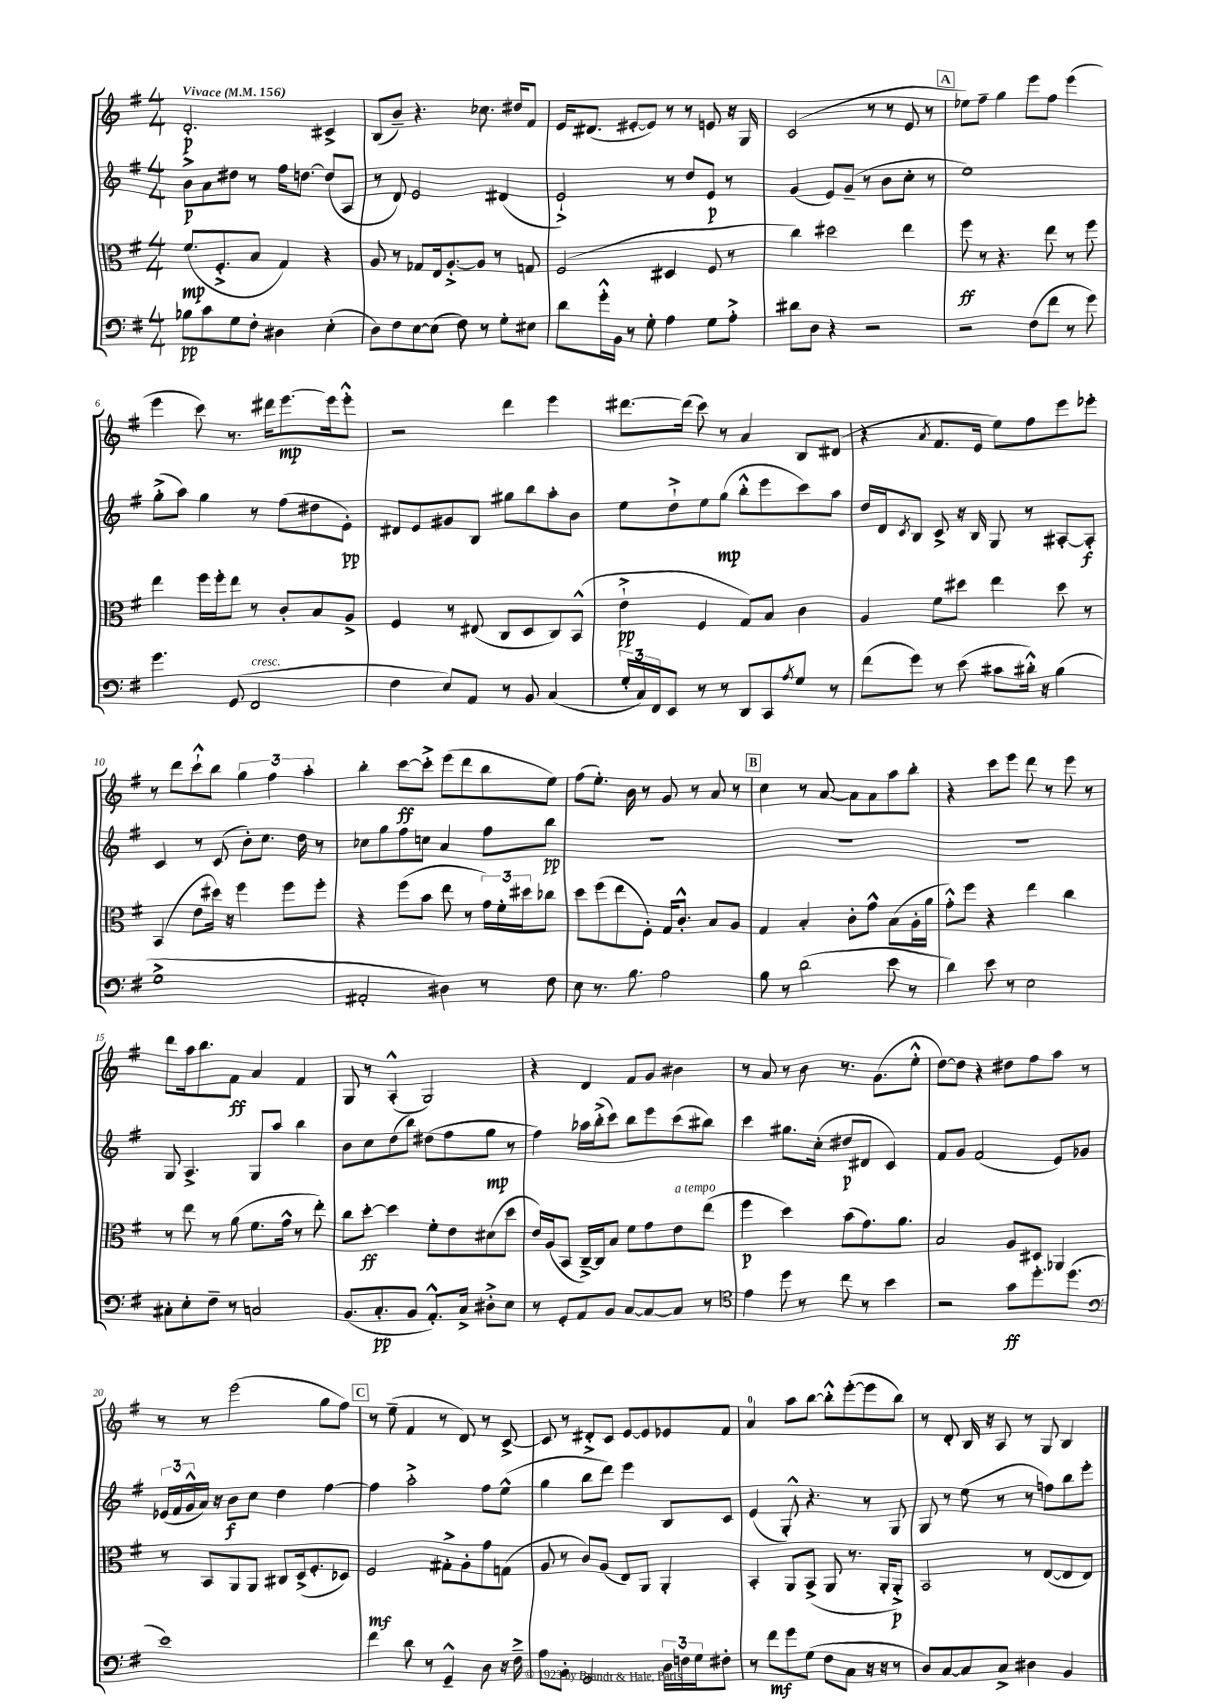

**kern	**dynam	**kern	**dynam	**kern	**dynam	**kern	**dynam
*part4	*part4	*part3	*part3	*part2	*part2	*part1	*part1
*staff4	*staff4	*staff3	*staff3	*staff2	*staff2	*staff1	*staff1
*clefF4	*	*clefC3	*	*clefG2	*	*clefG2	*
*k[f#]	*	*k[f#]	*	*k[f#]	*	*k[f#]	*
*M4/4	*	*M4/4	*	*M4/4	*	*M4/4	*
*MM156	*	*MM156	*	*MM156	*	*MM156	*
=1	=1	=1	=1	=1	=1	=1	=1
!	!	!	!	!	!	!LO:TX:a:B:t=Vivace	!
8B-X\L	pp	(8.f#/L	mp	8b^\L	p	2.d'/	p
8c\	.	.	.	8a\	.	.	.
.	.	8.F#'^/	.	.	.	.	.
8G\	.	.	.	8dd#X\J	.	.	.
8F#'\J	.	8B/J	.	8r	.	.	.
4D#X\	.	4G/)	.	16ff#\KL	.	.	.
.	.	.	.	[8.ddn\J	.	.	.
(4E'\	.	4r	.	(8dd/L]	.	4c#X^/	.
.	.	.	.	8A/J	.	.	.
=2	=2	=2	=2	=2	=2	=2	=2
8D\L)	.	8A/	.	8r	.	(8B/L	.
8F#\	.	8r	.	8d/)	.	8b~/J)	.
[8E\	.	8G-X/L	.	2e/	.	4.r	.
(8E\J]	.	16E/k	.	.	.	.	.
.	.	[8.A'^/	.	.	.	.	.
8F#\)	.	.	.	.	.	.	.
8r	.	8A/J]	.	.	.	8.cc-X\	.
8G'\L	.	8r	.	(4d#X/	.	.	.
.	.	.	.	.	.	16dd#X/KL	.
8E#X\J	.	8Gn/	.	.	.	8f#/J	.
=3	=3	=3	=3	=3	=3	=3	=3
8d\L	.	(2F#/	.	2e`^/)	.	16e/KL	.
.	.	.	.	.	.	(8.d#X/J	.
16g'^^\L	.	.	.	.	.	.	.
16BB\JJ	.	.	.	.	.	.	.
8r	.	.	.	.	.	[8e#X'/L	.
8G'\	.	.	.	.	.	8e#/J])	.
4A\	.	4D#X/	.	8r	.	8r	.
.	.	.	.	8dd/L	.	8r	.
8G\L	.	8F#/	.	8e/J	p	8en/	.
8A'^\J	.	8r	.	8r	.	16r	.
.	.	.	.	.	.	16G/	.
=4	=4	=4	=4	=4	=4	=4	=4
8d#X\L	.	4cc\)	.	(4g/	.	(2c/	.
8D\J	.	.	.	.	.	.	.
4r	.	2dd#X\	.	8e/L)	.	.	.
.	.	.	.	(8g~/J	.	.	.
2r	.	.	.	8r	.	8r	.
.	.	.	.	8b\L	.	8r	.
.	.	4ee\	.	8cc'\J	.	8e/	.
.	.	.	.	8r	.	8r	.
!!LO:REH:place=s1:t=A
=5	=5	=5	=5	=5	=5	=5	=5
2r	.	8ff#\	ff	1ee)	.	8ee-X\L)	.
.	.	8r	.	.	.	8ff#~\J	.
.	.	4.r	.	.	.	4gg\	.
(8F#\L	.	.	.	.	.	8eee\L	.
8f#\J	.	8ee\	.	.	.	8ff#\J	.
8r	.	8r	.	.	.	(4eee\	.
8g\)	.	8ff#\	.	.	.	.	.
!!LO:LB:g=z
=6	=6	=6	=6	=6	=6	=6	=6
4.g\	.	4ee\	.	(8gg'^\L	.	4eee\	.
.	.	.	.	8aa\J)	.	.	.
.	.	16ff#\LL	.	4gg\	.	8ccc\)	.
.	.	16ff#'\J	.	.	.	.	.
(8GG/	.	8ee\J	.	.	.	8.r	.
!LO:TX:a:i:t=cresc.	!	!	!	!	!	!	!
2FF#/	.	8r	.	8r	.	.	.
.	.	.	.	.	.	16ddd#X\KL	.
.	.	8c'/L	.	(8ff#\L	.	[8.eee\	mp
.	.	8B/	.	8dd#X\	.	.	.
.	.	.	.	.	.	16eee\k]	.
.	.	8A^/J	.	8e'\J)	pp	8eee'^^\J	.
=7	=7	=7	=7	=7	=7	=7	=7
4F#\	.	4F#/	.	8d#X/L	.	2r	.
.	.	.	.	8e/	.	.	.
8E/L)	.	8r	.	8g#X/	.	.	.
8AA/J	.	(8E#X/	.	8B/J	.	.	.
8r	.	8C/L	.	8gg#X\L	.	4ddd\	.
8BB/	.	8D/	.	8bb\	.	.	.
(4C/	.	8C/)	.	8aa'\	.	4eee\	.
.	.	(8BB^^/J	.	8b\J	.	.	.
=8	=8	=8	=8	=8	=8	=8	=8
24G'/LL	.	4e`^\	pp	8ee\L	.	[8.ddd#X\L	.
24C/)	.	.	.	.	.	.	.
24FF#/J	.	.	.	.	.	.	.
8EE/J	.	.	.	8dd`^\	.	.	.
.	.	.	.	.	.	(16ddd#\Jk]	.
8r	.	4F#/	.	8ee\	.	8ccc\)	.
8r	.	.	.	(8gg\J	mp	8r	.
8DD/L	.	8G/L)	.	8bb'^^\L	.	4a/	.
8CC/	.	8B/J	.	8eee\	.	.	.
8qA/	.	.	.	.	.	.	.
8G/J	.	4c\	.	8ccc\)	.	8B/L	.
8r	.	.	.	8aa\J	.	(8d#X/J	.
=9	=9	=9	=9	=9	=9	=9	=9
(8f#\L	.	4A/	.	16dd/LL	.	4r	.
.	.	.	.	16d/J	.	.	.
.	.	.	.	8qc/	.	.	.
8g\J)	.	.	.	8B/J	.	.	.
.	.	.	.	.	.	8qa/	.
8r	.	8f#\L	.	8c^/	.	8.f#/L	.
(8e\	.	8dd#X\J	.	16r	.	.	.
.	.	.	.	16B/	.	16e/Jk	.
8c#X\L	.	4ee\	.	8G/	.	8ee\L)	.
16d#X'^^\Jk)	.	.	.	8r	.	8ff#\	.
16r	.	.	.	.	.	.	.
(4B\	.	8dd#\	.	[8A#X'/L	.	8eee\	.
.	.	8r	.	8A#'/J]	f	8eee-X'\J	.
!!LO:LB:g=z
=10	=10	=10	=10	=10	=10	=10	=10
1G^	.	(4BB/	.	4c/	.	8r	.
.	.	.	.	.	.	8ddd\L	.
.	.	8e\L	.	8r	.	8ccc`^^\	.
.	.	16dd#X\Jk)	.	(8c/	.	8bb\J	.
.	.	16r	.	.	.	.	.
.	.	4ff#\	.	8b'\L)	.	6gg\	.
.	.	.	.	8.cc\J	.	.	.
.	.	.	.	.	.	6ff#\	.
.	.	8ff#\L	.	.	.	.	.
.	.	.	.	16dd\	.	.	.
.	.	.	.	.	.	6aa'\	.
.	.	8ff#'\J	.	8r	.	.	.
=11	=11	=11	=11	=11	=11	=11	=11
2AA#X'/	.	4r	.	8cc-X\L	.	4bb'\	.
.	.	.	.	8gg\	.	.	.
.	.	(8ff#\L	.	8ff#\	.	[8ccc\L	ff
.	.	8b\J	.	8ccn\J	.	8ccc'^\J]	.
4D#X\)	.	8ee\	.	4a/	.	(8eee\L	.
.	.	8r	.	.	.	8ddd\	.
8r	.	24g\LL)	.	8ff#\L	.	8bb\	.
.	.	24f#'\	.	.	.	.	.
.	.	24dd#X\J	.	.	.	.	.
8F#\	.	8cc-X\J	.	8bb\J	pp	8ee\J)	.
=12	=12	=12	=12	=12	=12	=12	=12
8E\	.	8dd\L	.	1r	.	(8ff#\L	.
8.r	.	(8ff#\	.	.	.	8.ee'\J)	.
.	.	8ee\	.	.	.	.	.
8.B\	.	.	.	.	.	16b\	.
.	.	8F#'\J)	.	.	.	8r	.
2A\	.	16G/KL	.	.	.	8g/	.
.	.	8.c'^^/J	.	.	.	.	.
.	.	.	.	.	.	8r	.
.	.	8B/L	.	.	.	8a/	.
.	.	8A/J	.	.	.	8r	.
!!LO:REH:place=s1:t=B
=13	=13	=13	=13	=13	=13	=13	=13
8B\	.	4G/	.	1r	.	4cc\	.
8r	.	.	.	.	.	.	.
(2d\	.	4B'/	.	.	.	8r	.
.	.	.	.	.	.	[8a/	.
.	.	8c'\L	.	.	.	8a\L]	.
.	.	8g^^\J	.	.	.	8a\	.
8e\	.	(8B\L	.	.	.	8aa\	.
8r	.	16A'\L	.	.	.	8bb'\J	.
.	.	16a\JJ	.	.	.	.	.
=14	=14	=14	=14	=14	=14	=14	=14
4d\)	.	8g'^^\L)	.	1r	.	4r	.
.	.	8ff#\J	.	.	.	.	.
8e\	.	4r	.	.	.	8ccc\L	.
8r	.	.	.	.	.	8eee\J	.
2E\	.	4ee\	.	.	.	8ddd\	.
.	.	.	.	.	.	8r	.
.	.	4cc\	.	.	.	8eee\	.
.	.	.	.	.	.	8r	.
!!LO:LB:g=z
=15	=15	=15	=15	=15	=15	=15	=15
8C#X'\L	.	8r	.	8G/	.	8ddd\L	.
8E'\	.	8ee\	.	4.A^/	.	16aa\k	.
.	.	.	.	.	.	8.bb\	.
8F#~\J	.	8r	.	.	.	.	.
8r	.	(8a\	.	.	.	8f#\J	ff
2Cn/	.	8.f#\L	.	8G/L	.	4a/	.
.	.	.	.	8aa/J	.	.	.
.	.	16g^^\Jk	.	.	.	.	.
.	.	8r	.	4bb\	.	4f#/	.
.	.	8ee'\)	.	.	.	.	.
=16	=16	=16	=16	=16	=16	=16	=16
(8.BB/L	.	8cc\L	.	8b\L	.	8G/	.
.	.	[8dd'\J	ff	8cc\	.	8r	.
8.C'/	pp	.	.	.	.	.	.
.	.	4dd\]	.	(8dd\	.	(4A'^^/	.
8BB/J	.	.	.	8bb\J)	.	.	.
8.AA'^^/L)	.	8f#'\L	.	(8dd#X\L	.	2G/)	.
.	.	8e\	.	8ff#\	.	.	.
16C^/Jk	.	.	.	.	.	.	.
8D#X'^\L	.	(8d#X\	.	8gg\J	mp	.	.
8E\J	.	8dd\J	.	8r	.	.	.
=17	=17	=17	=17	=17	=17	=17	=17
8r	.	16e/LL)	.	4ff#\)	.	4r	.
.	.	(16A/J	.	.	.	.	.
8GG'/L	.	8BB/J	.	.	.	.	.
8AA/	.	[16C~^/LL)	.	16aa-X\LL	.	4d/	.
.	.	16C/J]	.	(16bb'^\J	.	.	.
8BB/J	.	8B/J	.	8ccc\J)	.	.	.
[8C/L	.	8f#\L	.	8bb\L	.	8f#/L	.
8C/_	.	8g\	.	8eee\	.	8g/J	.
!	!	!LO:TX:a:i:t=a tempo	!	!	!	!	!
8C/J]	.	8e\	.	(8ccc\	.	4b#X\	.
8r	.	(8ee\J	.	8bb#X\J)	.	.	.
=18	=18	=18	=18	=18	=18	=18	=18
*clefC4	*	*	*	*	*	*	*
4e\	.	4ff#\	p	4ccc\	.	8r	.
.	.	.	.	.	.	8a/	.
8dd\	.	4dd\)	.	8.gg#X\L	.	8r	.
8r	.	.	.	.	.	8b\	.
.	.	.	.	(16cc'\Jk	.	.	.
8cc\	.	(8b\L	.	8dd#X/L	p	8.r	.
8r	.	8.g\)	.	8d#X/J	.	.	.
.	.	.	.	.	.	(8.g\L	.
4b\	.	.	.	4c/)	.	.	.
.	.	8.a\J	.	.	.	.	.
.	.	.	.	.	.	8ee'^^\J	.
=19	=19	=19	=19	=19	=19	=19	=19
2r	.	2B/	.	8f#/L	.	[8dd\L)	.
.	.	.	.	8g/J	.	8dd\J]	.
.	.	.	.	(2f#/	.	4r	.
8g\L	ff	8A/L	.	.	.	8dd#X\L	.
8.dd'\	.	8D#X/J	.	.	.	8ff#\	.
.	.	4AA-X/	.	8e/L)	.	8aa\J	.
(8.dd\J	.	.	.	.	.	.	.
.	.	.	.	8g-X/J	.	8r	.
!!LO:LB:g=z
=20	=20	=20	=20	=20	=20	=20	=20
*clefF4	*	*	*	*	*	*	*
1e)	.	8r	.	(24e-X/LL	.	8r	.
.	.	.	.	24f#/	.	.	.
.	.	.	.	24g^^/	.	.	.
.	.	8BB/L	.	16a/JJ)	.	8r	.
.	.	.	.	16r	.	.	.
.	.	8AA/	.	8b\L	f	(2eee\	.
.	.	8AA/J	.	8cc\J	.	.	.
.	.	8C#X/L	.	4dd\	.	.	.
.	.	(16D^/k	.	.	.	.	.
.	.	8.F#'/	.	.	.	.	.
.	.	.	.	[4ff#\	.	8gg\L	.
.	.	8D-X/J)	.	.	.	8ff#\J)	.
!!LO:REH:place=s1:t=C
=21	=21	=21	=21	=21	=21	=21	=21
4f#\	.	2F#/	mf	4ff#\]	.	8r	.
.	.	.	.	.	.	(8ee~\	.
8d\	.	.	.	2aa'^\	.	4f#/	.
8r	.	.	.	.	.	.	.
4GG~^^/	.	8G#X'^\L	.	.	.	8r	.
.	.	8A'\	.	.	.	8d/)	.
8D\	.	8g\	.	8ff#\L	.	8r	.
16r	.	(8Gn\J	.	(8ee^^\J	.	[8c^/	.
16F#~^\	.	.	.	.	.	.	.
=22	=22	=22	=22	=22	=22	=22	=22
8A\L	.	8A/	.	4gg\	.	8c/]	.
8BB'\J	.	8r	.	.	.	8r	.
2GG/	.	8c/L)	.	8bb\L	.	8d#X'^/L	.
.	.	(8A/J	.	8ddd\J)	.	8c/J	.
.	.	8E/L)	.	4eee\	.	[8e/L	.
.	.	8AA/J	.	.	.	8e/]	.
24D\LL	.	4AA'/	.	8B/L	.	8e-X/	.
24Fn\	.	.	.	.	.	.	.
24G\J	.	.	.	.	.	.	.
8F#X'\J	.	.	.	8c/J	.	8f#/J	.
=23	=23	=23	=23	=23	=23	=23	=23
8r	.	4BB'/	.	(4e/	.	4a/	.
8f#\L	mf	.	.	.	.	.	.
8g\	.	8AA/L	.	8G'^^/)	.	8aa\L	.
(8G\J	.	(8BB^/J	.	4.r	.	[8bb\J	.
8F#\L	.	8AA/	.	.	.	8bb'^^\L]	.
8C\J	.	8.r	.	.	.	([8eee'\	.
16r	.	.	.	8r	.	8eee\]	.
16r	.	16AA'/KL	.	.	.	.	.
8r	.	8AA'^/J)	p	8G/	.	8bb\J)	.
=24	=24	=24	=24	=24	=24	=24	=24
8D/L)	.	2BB/	.	8G/	.	8r	.
[8C/	.	.	.	8r	.	8d'/	.
8C/]	.	.	.	(8ee\	.	16B/	.
.	.	.	.	.	.	16r	.
8C^/J	.	.	.	8r	.	8A/	.
4D#X\	.	8r	.	8r	.	8r	.
.	.	([8E/L	.	8ffn\L)	.	8G/	.
4BB/	.	8E/]	.	8bb\	.	4B/	.
.	.	8E/J)	.	8eee'\J	.	.	.
==	==	==	==	==	==	==	==
*-	*-	*-	*-	*-	*-	*-	*-
